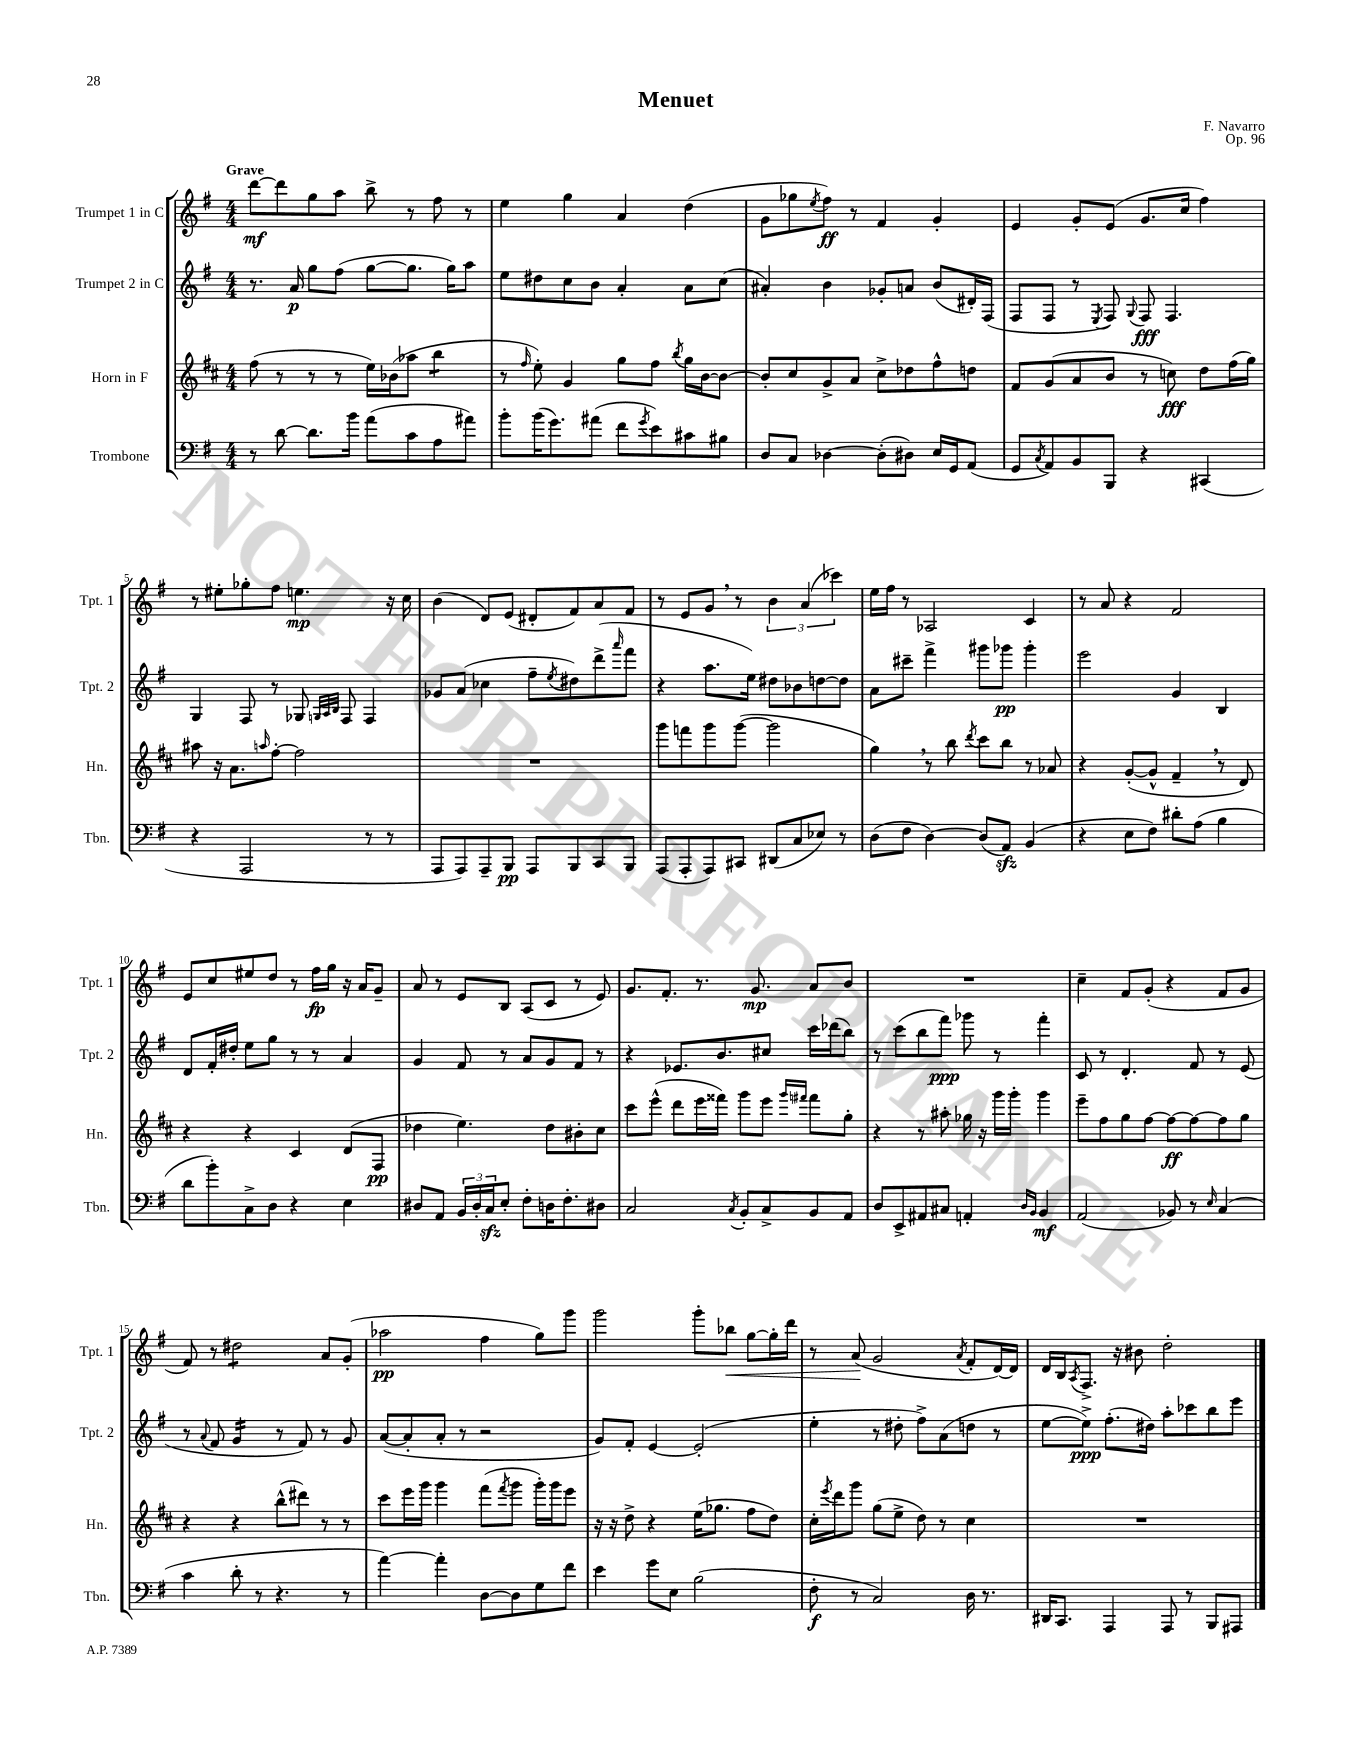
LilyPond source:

\header { title = "Menuet" composer = "F. Navarro" opus = "Op. 96" }
<<
\new StaffGroup <<
\new Staff = "s0" \with { instrumentName = "Trumpet 1 in C" shortInstrumentName = "Tpt. 1" } {
    \clef treble \key g \major \numericTimeSignature \time 4/4 \tempo "Grave"
    d'''8~\mf d'''8 g''8 a''8 b''8-> r8 fis''8 r8 |
    e''4 g''4 a'4 d''4( |
    g'8 ges''8 \acciaccatura { e''8 } fis''8\ff) r8 fis'4 g'4-. |
    e'4 g'8-. e'8( g'8. c''16 fis''4) |
    r8 eis''8-. ges''8-. fis''8 e''4.\mp r16 c''16 |
    b'4( d'8) e'8( dis'8-. fis'8) a'8 fis'8 |
    r8 e'8 g'8 \breathe r8 \tuplet 3/2 { b'4 a'4( ces'''4) } |
    e''16 fis''16 r8 aes2 c'4 |
    r8 a'8 r4 fis'2 |
    e'8 c''8 eis''8 d''8 r8 fis''16\fp g''16 r16 a'16 g'8-- |
    a'8 r8 e'8 b8 a8( c'8 r8 e'8) |
    g'8. fis'8.-. r8. g'8.\mp a'8 b'8 |
    R1 |
    c''4-- fis'8 g'8-.( r4 fis'8 g'8 |
    fis'8) r8 dis''2:8 a'8 g'8-.( |
    aes''2\pp fis''4 g''8) g'''8 |
    g'''2 g'''8-. bes''8\< g''8~ g''16-. d'''16 |
    r8 a'8\!( g'2 \acciaccatura { a'8 } fis'8-. d'16~) d'16 |
    d'16 b16 \acciaccatura { a8 } fis8.-> r16 bis'8 d''2-. \bar "|." |
}
\new Staff = "s1" \with { instrumentName = "Trumpet 2 in C" shortInstrumentName = "Tpt. 2" } {
    \clef treble \key g \major \numericTimeSignature \time 4/4
    r8. a'16\p g''8 fis''8( g''8~ g''8. g''16) a''8 |
    e''8 dis''8 c''8 b'8 a'4-. a'8 c''8( |
    ais'4-.) b'4 ges'8-. a'8 b'8( dis'16-.) fis16( |
    fis8 fis8 r8 \acciaccatura { e8 } fis8) \appoggiatura { g8 } fis8\fff fis4. |
    g4 fis8 r8 ges8 \grace { g32 a32 b32 } fis8 fis4 |
    ges'8 a'8( ces''4 fis''8-- \acciaccatura { e''8 } dis''8) d'''8->( \grace { a'''16 } fis'''8 |
    r4 a''8. e''16) dis''8 bes'8 d''8~ d''8 |
    a'8 cis'''8-- fis'''4-> gis'''8 ges'''8\pp ges'''4-. |
    e'''2 g'4 b4 |
    d'8 fis'16-. dis''16-. e''8 g''8 r8 r8 a'4 |
    g'4 fis'8 r8 a'8 g'8 fis'8 r8 |
    r4 ees'8. b'8. cis''8 c'''16 des'''16( b''8) |
    r8 c'''8( b''8 fis'''8\ppp) ges'''8 r8 fis'''4-. |
    c'8 r8 d'4.-. fis'8 r8 e'8( |
    r8 \appoggiatura { a'8 } fis'8 g'4:16 r8 fis'8) r8 g'8 |
    a'8~( a'8-. a'8-. r8 r2 |
    g'8) fis'8-. e'4~ e'2-.( |
    e''4-. r8 dis''8-. fis''8->) a'8( d''8 r8 |
    e''8~ e''8->\ppp) fis''8.-.( dis''16) a''8-. ces'''8 b''8 e'''8 \bar "|." |
}
\new Staff = "s2" \with { instrumentName = "Horn in F" shortInstrumentName = "Hn." } {
    \clef treble \key d \major \numericTimeSignature \time 4/4
    fis''8( r8 r8 r8 e''16) bes'16( aes''8 b''4:8 |
    r8 \grace { fis''16 } e''8-.) g'4 g''8 fis''8 \acciaccatura { b''8 } g''16 b'16~ b'8~ |
    b'8-. cis''8 g'8-> a'8 cis''8-> des''8 fis''8-^ d''8 |
    fis'8 g'8( a'8 b'8 r8 c''8\fff) d''8 fis''16( g''16) |
    ais''8 r16 a'8. \grace { a''16 } fis''8~-. fis''2 |
    R1 |
    g'''8 f'''8 g'''8 g'''8~( g'''2 |
    g''4) \breathe r8 b''8 \acciaccatura { d'''8 } cis'''8 b''8 r8 aes'8 |
    r4 g'8~-.( g'8-^ fis'4-- \breathe r8 d'8) |
    r4 r4 cis'4 d'8( fis8\pp |
    des''4 e''4.) des''8 bis'8-. cis''8 |
    cis'''8 e'''8-^( d'''8 e'''16 fisis'''16) g'''8 e'''8 \grace { g'''16 fis'''16 } fis'''8 g''8-. |
    r4 r8 ais''8-. ges''16 r16 g'''16 g'''16-. g'''4 |
    e'''8-- fis''8 g''8 fis''8~ fis''8~\ff fis''8~ fis''8 g''8 |
    r4 r4 b''8-^( dis'''8) r8 r8 |
    cis'''8 e'''16 g'''16 g'''4 fis'''8( \acciaccatura { fis'''8 } g'''8 g'''16-.) g'''16 e'''8 |
    r16 r16 d''8-> r4 e''16( ges''8. fis''8 d''8) |
    cis''16-. \acciaccatura { e'''8 } d'''16 g'''8 g''8( e''8-> d''8) r8 cis''4 |
    R1 \bar "|." |
}
\new Staff = "s3" \with { instrumentName = "Trombone" shortInstrumentName = "Tbn." } {
    \clef bass \key g \major \numericTimeSignature \time 4/4
    r8 d'8~ d'8. b'16 a'8( c'8 a8 ais'8) |
    b'8-. b'16( g'8.) ais'8( fis'8 \acciaccatura { g'8 } e'8) cis'8 bis8 |
    d8 c8 des4~ des8-.( dis8) e16 g,16 a,8( |
    g,8 \acciaccatura { c8 } a,8) b,8 b,,8 r4 cis,4( |
    r4 a,,2 r8 r8 |
    a,,8 a,,8) a,,8-- b,,8\pp a,,8 b,,8 c,8 b,,8 |
    a,,8( a,,8-. a,,8) cis,8 dis,8( c8 ees8) r8 |
    d8( fis8 d4~) d8( a,8\sfz) b,4( |
    r4 e8 fis8) dis'8-. a8( b4 |
    d'8 b'8-.) c8-> d8 r4 e4 |
    dis8 a,8 \tuplet 3/2 { b,16 dis16-. c16\sfz } e8-. fis8-. d16 fis8.-. dis8 |
    c2 \acciaccatura { c8 } b,8-. c8-> b,8 a,8 |
    d8 e,8-> ais,8 cis8 a,4-. \grace { d16 b,16 } b,4\mf |
    a,2( bes,8) r8 \grace { e16 } c4( |
    c'4 d'8-. r8 r4. r8 |
    a'4~) a'4-. d8~ d8 g8 fis'8 |
    e'4 g'8 e8 b2( |
    fis8-.\f r8 c2) d16 r8. |
    dis,16 c,8. a,,4 a,,8 r8 b,,8 ais,,8 \bar "|." |
}
>>
>>
